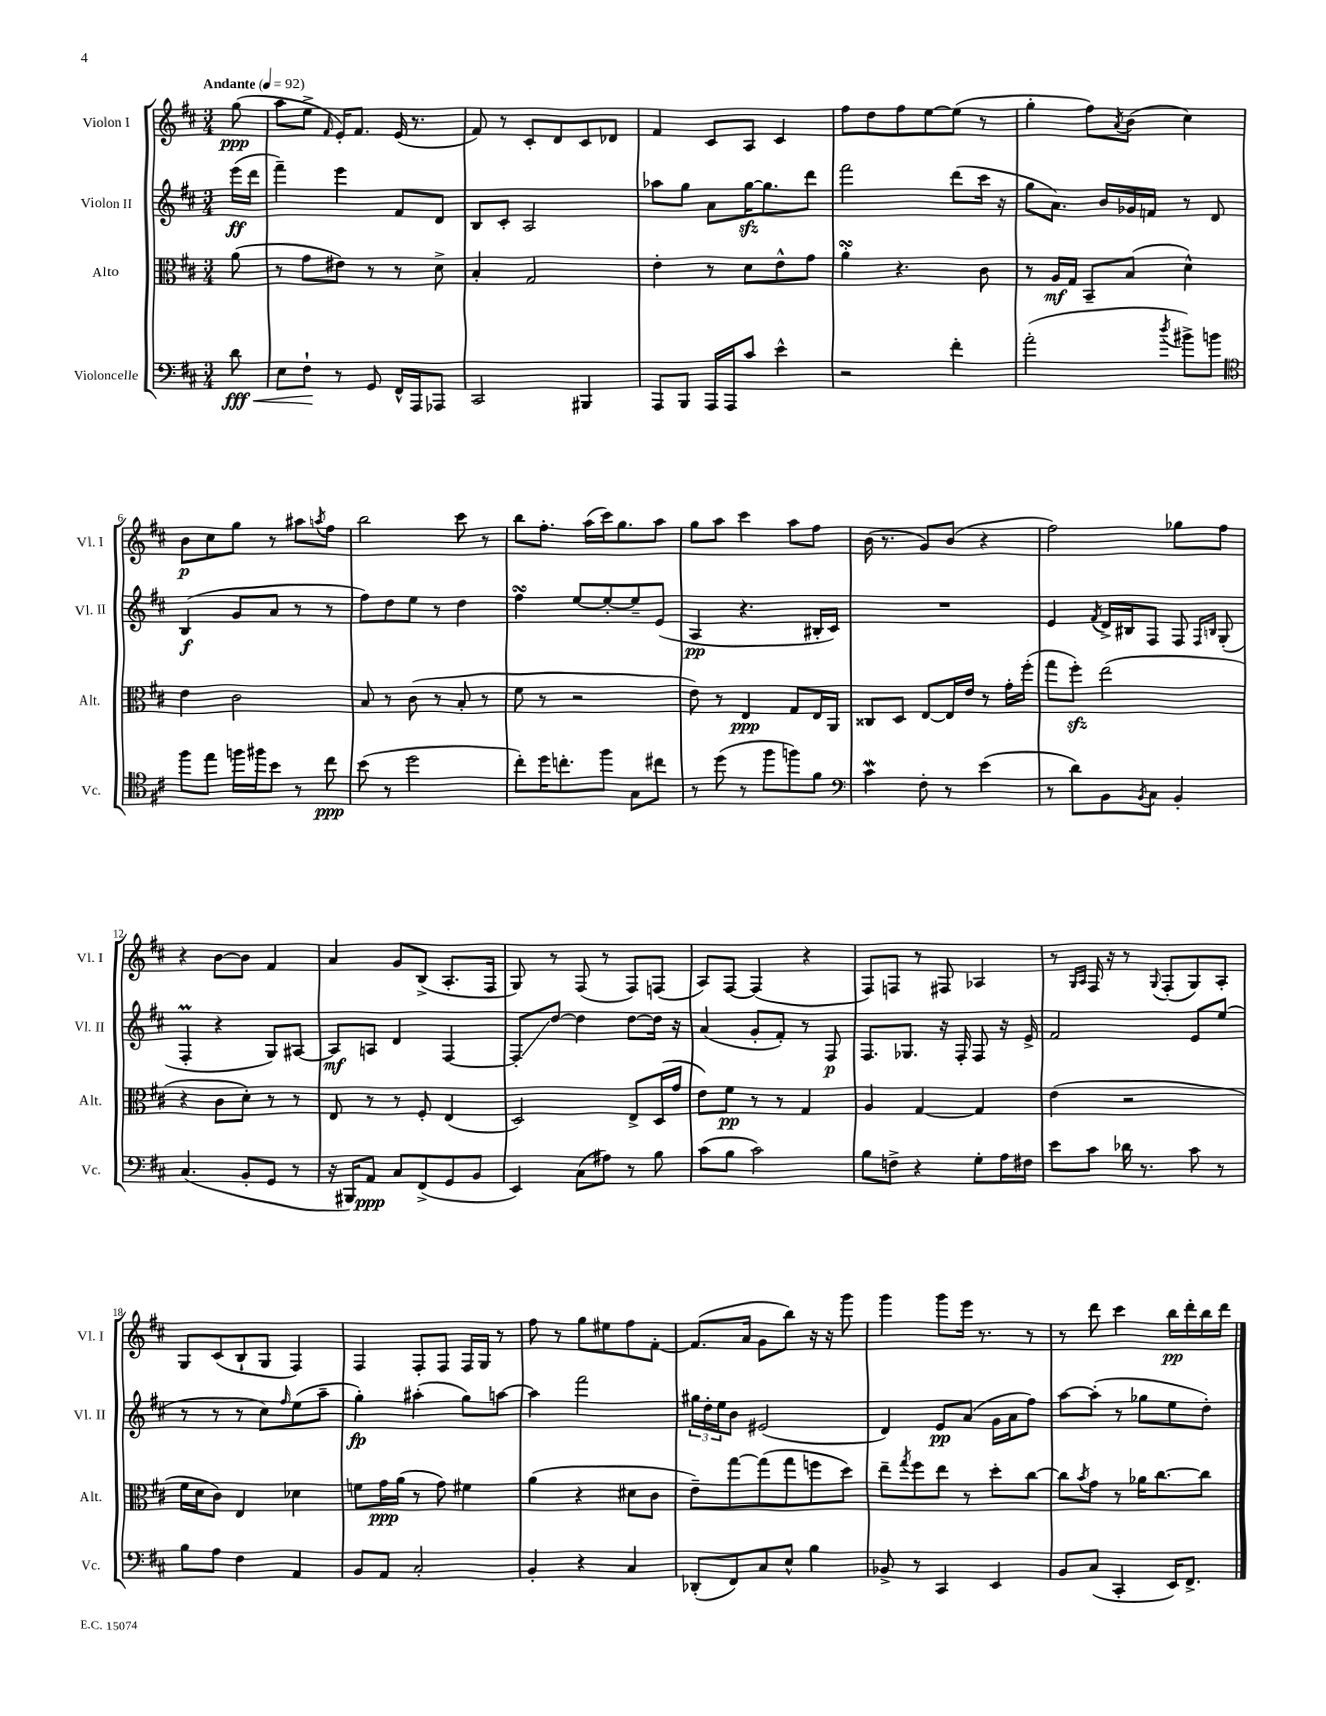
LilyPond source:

<<
\new StaffGroup <<
\new Staff = "s0" \with { instrumentName = "Violon I" shortInstrumentName = "Vl. I" } {
    \clef treble \key d \major \numericTimeSignature \time 3/4 \partial 8 \tempo "Andante" 4 = 92
    g''8\ppp( |
    a''8 e''8-> \grace { fis'16 } e'16-.) fis'8. e'16( r8. |
    fis'8) r8 cis'8-. d'8 cis'8 des'8 |
    fis'4 cis'8 a8 cis'4 |
    fis''8 d''8 fis''8 e''8~ e''8( r8 |
    g''4-. fis''8) \acciaccatura { a'8 } b'8( cis''4) |
    b'8\p cis''8 g''8 r8 ais''8 \acciaccatura { a''8 } fis''8 |
    b''2 cis'''8 r8 |
    b''8 fis''8.-. a''16( cis'''16) g''8. a''8 |
    g''8 a''8 cis'''4 a''8 fis''8 |
    b'16( r8. g'8) b'8( r4 |
    fis''2) ges''8 fis''8 |
    r4 b'8~ b'8 fis'4 |
    a'4 g'8 b8->( a8.-. fis16 |
    g8) r8 fis8( r8 fis8) f8( |
    a8) fis8~ fis4( r4 |
    fis8) f8 r8 fis8 aes4 |
    r8 \grace { g16 a16 } fis16 r16 r8 \appoggiatura { g8 } fis8-.( g8) a8-. |
    g8 cis'8( b8-! g8 fis4) |
    fis4 fis8-. fis8 fis16 g16 r8 |
    fis''8 r8 g''8 eis''8 fis''8 fis'8~-. |
    fis'8.( a'16 g'8 b''8) r16 r16 g'''8 |
    g'''4 g'''8 e'''16 r8. r8 |
    r8 d'''8 cis'''4 b''16\pp d'''16-. b''16 d'''16 \bar "|." |
}
\new Staff = "s1" \with { instrumentName = "Violon II" shortInstrumentName = "Vl. II" } {
    \clef treble \key d \major \numericTimeSignature \time 3/4 \partial 8
    e'''16\ff( d'''16 |
    fis'''4--) e'''4 fis'8 d'8 |
    b8 cis'8-. a2 |
    aes''8 g''8 a'8 g''16~\sfz g''8. d'''8 |
    fis'''2 d'''8( cis'''16 r16 |
    g''8 a'8.) b'16 ges'16 f'16 r8 d'8 |
    b4\f( g'8 a'8 r8 r8 |
    fis''8) d''8 e''8 r8 d''4 |
    fis''4\turn e''8~ e''8~-. e''8-- e'8( |
    a4\pp r4. bis16-. cis'16) |
    R2. |
    e'4 \acciaccatura { fis'8 } d'16-> bis16 fis8 fis8 \grace { fis16 b16 } g8-.( |
    fis4-.\prall r4 g8) ais8~ |
    ais8\mf a8 d'4 fis4~ |
    fis8-.\glissando d''8~ d''4 d''8~ d''16 r16 |
    a'4( g'8-. fis'8-.) r8 fis8\p |
    fis8. ges8. r16 fis16-. fis8 r16 e'16-> |
    fis'2 e'8 e''8( |
    r8 r8 r8 cis''8) \grace { fis''16 } e''8( a''8-- |
    g''4-.\fp) ais''4-.( g''8) a''8~ |
    a''4 fis'''2 |
    \tuplet 3/2 { gis''16 d''16-. e''16 } b'8 eis'2( |
    d'4) e'8\pp a'8( g'16 a'16 fis''8) |
    a''8~ a''8-.( r8 ges''8 e''8 d''8-.) \bar "|." |
}
\new Staff = "s2" \with { instrumentName = "Alto" shortInstrumentName = "Alt." } {
    \clef alto \key d \major \numericTimeSignature \time 3/4 \partial 8
    a'8( |
    r8 g'8 eis'8) r8 r8 d'8-> |
    b4-. g2 |
    e'4-. r8 d'8 e'8-^ g'8 |
    a'4-.\turn r4. cis'8 |
    r8 a16\mf g16 b,8-- b8( d'4-^) |
    e'4 cis'2 |
    b8 r8 cis'8( r8 b8-. r8 |
    fis'8 r8 r2 |
    e'8) r8 e4\ppp g8 e16 a,16 |
    cisis8 d8 e8~ e16 e'16 r8 g'16-. fis''16-.( |
    g''8 fis''8-.\sfz) e''2( |
    r4 cis'8 d'8-.) r8 r8 |
    e8 r8 r8 fis8-. e4( |
    d2) e8-> d16( g'16 |
    e'8) fis'8\pp r8 r8 g4 |
    a4 g4~ g4 |
    e'4( r2 |
    fis'16 d'16 cis'8) e4 des'4 |
    f'8 g'16\ppp a'16( r8 g'8) fis'4 |
    a'4( r4 dis'8 cis'8 |
    e'8--) g''8~ g''8( g''8 f''8 d''8) |
    e''8-- \acciaccatura { g''8 } fis''8 e''8 r8 d''8-. cis''8~ |
    cis''8 \acciaccatura { b'8 } g'8 r8 aes'16 cis''8.~ cis''8 \bar "|." |
}
\new Staff = "s3" \with { instrumentName = "Violoncelle" shortInstrumentName = "Vc." } {
    \clef bass \key d \major \numericTimeSignature \time 3/4 \partial 8
    d'8\fff\< |
    e8 fis8-!\! r8 g,8 fis,16-^ a,,16 aes,,8 |
    cis,2 bis,,4 |
    a,,8 b,,8 a,,16 a,,16 cis'8 e'4-^ |
    r2 fis'4-. |
    a'2-.( \acciaccatura { d''8 } bis'8->) b'8 |
    \clef tenor fis''8 e''8 f''16 fis''16 b'8 r8 cis''8\ppp |
    b'8( r8 d''2 |
    cis''8-.) d''16 c''8.-. fis''8 g8 cis''8 |
    r8 d''8( r8 fis''8 f''8) fis'8 |
    \clef bass cis'4\mordent fis8-. r8 e'4( |
    r8 d'8) b,8 \acciaccatura { b,8 } cis8 b,4-. |
    cis4.( b,8-. g,8 r8 |
    r16 bis,,16) a,8\ppp cis8 fis,8->( g,8 b,8 |
    e,4) cis8( ais8) r8 b8 |
    cis'8( b8 cis'2) |
    b8 f8-> r4 g8-. a16 fis16 |
    e'8 cis'8 des'16 r8. cis'8 r8 |
    b8 a8 fis4 a,4 |
    b,8 a,8 cis2-. |
    b,4-. r4 cis4 |
    des,8-.( fis,8) cis8 e8-^ b4 |
    bes,8-> r8 cis,4 e,4 |
    b,8 cis8( cis,4-. e,16) fis,8.-> \bar "|." |
}
>>
>>
